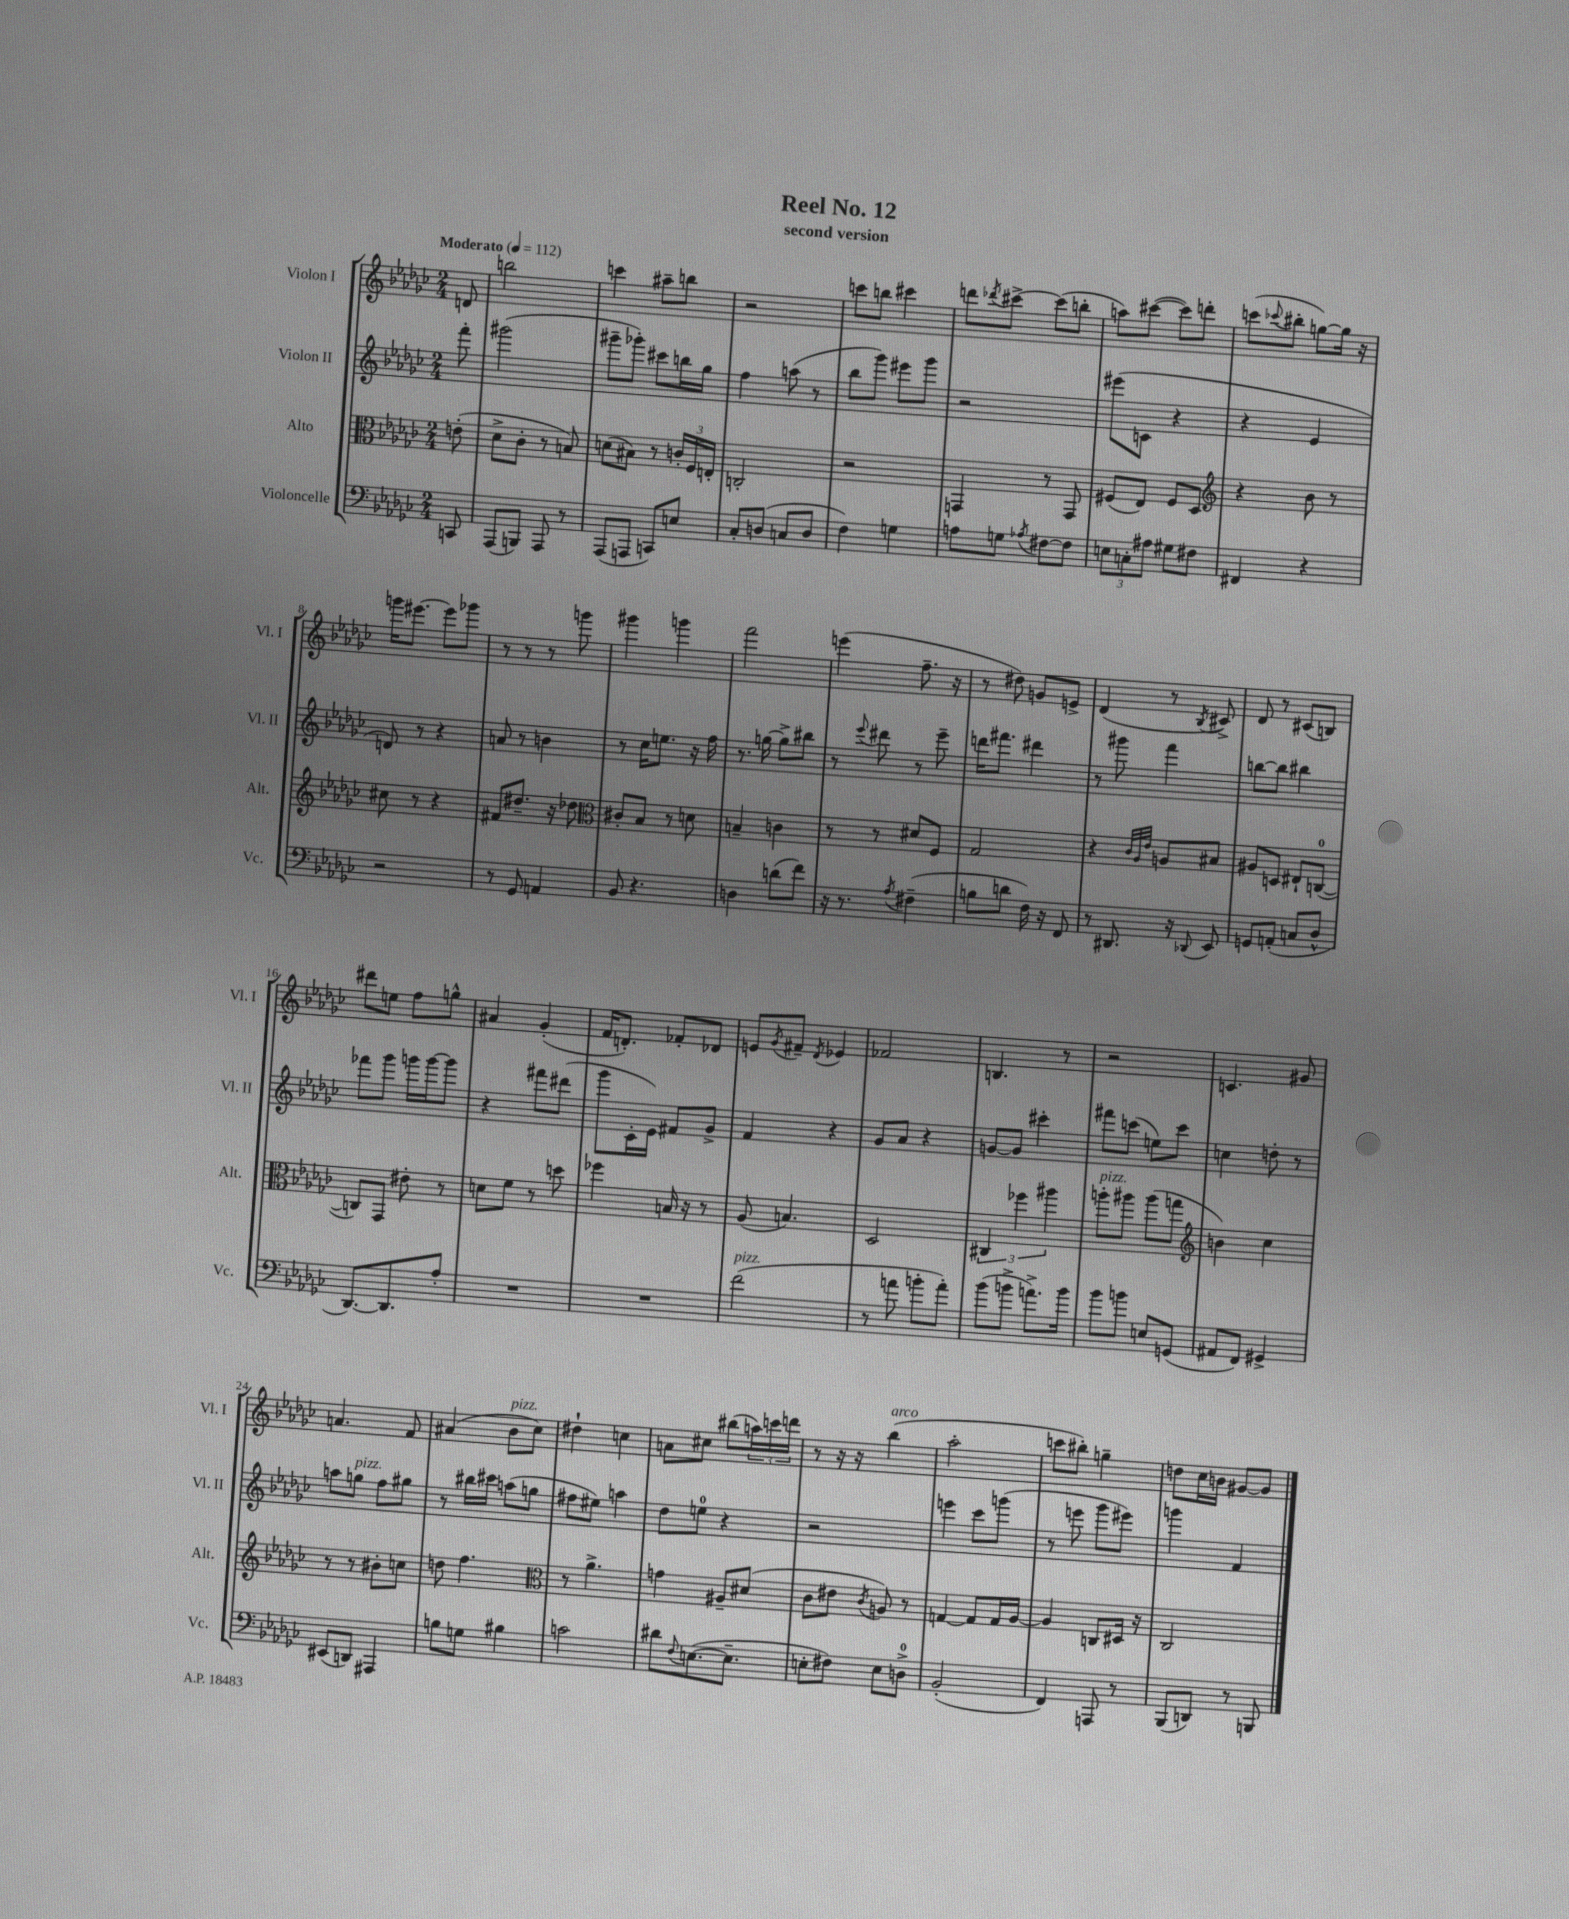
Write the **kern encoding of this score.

**kern	**kern	**kern	**kern
*staff4	*staff3	*staff2	*staff1
*clefF4	*clefC3	*clefG2	*clefG2
*k[b-e-a-d-g-c-]	*k[b-e-a-d-g-c-]	*k[b-e-a-d-g-c-]	*k[b-e-a-d-g-c-]
*M2/4	*M2/4	*M2/4	*M2/4
*MM112	*MM112	*MM112	*MM112
8CC	(8e'	8fff'	8d
=	=	=	=
(8AAA-	8d-^	(2ggg#	2bb
8BBB)	8c-'	.	.
8AAA-	8r	.	.
8r	8B)	.	.
=	=	=	=
(8AAA-	(8d	8ggg#~	4ccc
8AAA	8B#)	8ggg-')	.
8CC)	8r	8ccc#	8aa#~
8E	24c'	16bb	8bb
.	24F	.	.
.	.	16gg-	.
.	24E'	.	.
=	=	=	=
8C-'	2C'	4ff	2r
(8D	.	.	.
8C	.	(8aa	.
8D	.	8r	.
=	=	=	=
4F)	2r	8bb-	8ccc
.	.	8ggg-)	8bb
4G	.	8eee#	4ccc#
.	.	8ggg-	.
=	=	=	=
8A	4GG	2r	8ddd
.	.	.	8qddd-
8G	.	.	[8ccc#^
8qA-	.	.	.
[8F#	8r	.	(8ccc#]
8F#]	8GG	.	8bb'
=	=	=	=
12E	(8F#	(8eee#	8aa)
12C'	.	.	.
.	8E-)	8c	([8ccc#
12A#	.	.	.
8G#	8F#	4r	8ccc#])
8F#	8D-	.	8ddd'
=	=	=	=
*	*clefG2	*	*
4FF#	4r	4r	(8ccc
.	.	.	8qqccc-
.	.	.	8bb#'
4r	8b-	4e-	[8gg)
.	8r	.	16gg]
.	.	.	16r
=	=	=	=
2r	8cc#	8d)	16ggg
.	.	.	[8.eee#
.	8r	8r	.
.	4r	4r	8eee#]
.	.	.	8ggg-
=	=	=	=
8r	8f#	8a	8r
8GG-	8.dd#~	8r	8r
4AA	.	4b	8r
.	16r	.	.
.	8dd-	.	8ggg
=	=	=	=
*	*clefC3	*	*
8BB-	8c#'	8r	4ggg#
4.r	8B-	16cc-	.
.	.	8.ee	.
.	8r	.	4ggg
.	8d	16r	.
.	.	16ff	.
=	=	=	=
4D	4B~	8.r	2fff
.	.	[16gg	.
(8d	4c	8gg^]	.
8f)	.	8bb#	.
=	=	=	=
16r	8r	8r	(4eee
8.r	.	.	.
.	.	8qqeee-	.
.	8r	8ddd#	.
8qA-	.	.	.
(4F#~	8d#	8r	8.ff~
.	8F	8eee-~	.
.	.	.	16r
=	=	=	=
8B	2G-	16ddd	8r
.	.	8.fff#	.
8d	.	.	8dd#)
16F)	.	4ddd#	8g
16r	.	.	.
8FF	.	.	8e^
=	=	=	=
8r	4r	8r	(4d-
8.DD#	.	8ggg#	.
.	32qqc-	.	.
.	32qqA-	.	.
.	32qqe-	.	.
.	8A	4fff	8r
16r	.	.	.
8qqDD-	.	.	8qB-
8EE-	8B#	.	8c#^)
=	=	=	=
8GG	8A#	[8bb	8d-
(8AA'	8D	8bb]	8r
8C	8E#`	4bb#	(8c#
8D-^^	([8C	.	8B)
=	=	=	=
[8.DD-)	8C])	8fff-	8ddd#
.	8GG-	8ggg-	8ee
8.DD-]	.	.	.
.	8e#'	16ggg	8ff
.	.	[16ggg	.
8A-'	8r	8ggg]	8gg^^
=	=	=	=
2r	8d	4r	4a#
.	8f	.	.
.	8r	8fff#	(4g-'
.	8dd	(8ddd#	.
=	=	=	=
2r	4ff-	8ggg-	16f
.	.	.	8.d')
.	.	16c-'	.
.	.	16e-)	.
.	16B	8f#	8f-'
.	16r	.	.
.	8r	8g-^	8d-
=	=	=	=
(2f	(8A-	4f	8e
.	.	.	8qg-
.	4.B)	.	8f#~
.	.	.	8qd-
.	.	4r	4e-
=	=	=	=
8r	2D-	8g-	2f-
8a	.	8a-	.
8b'	.	4r	.
8a')	.	.	.
=	=	=	=
(8b-	6C#	[8g	4.B
8b^	.	8g]	.
.	6ff-	.	.
8.a^)	.	4ccc#'	.
.	6aa#	.	.
.	.	.	8r
16b	.	.	.
=	=	=	=
8b-	8aa'	8fff#	2r
8b	8aa#	(8ccc	.
8E	(8aa#	8ee)	.
(8GG	8gg	8ccc	.
=	=	=	=
*	*clefG2	*	*
8AA#	4b)	4cc	4.c
8FF)	.	.	.
4GG#^	4cc-	8dd'	.
.	.	8r	8g#
=	=	=	=
(8EE#	8r	8aa	4.a
8DD)	8r	8gg	.
4AAA#	8b#'	8ff	.
.	8cc	8gg#	8f
=	=	=	=
8B	8dd	8r	(4a#
8G	4.ff	16bb#	.
.	.	16ccc#	.
4B#	.	(8aa	8b-
.	.	8gg	8cc-)
=	=	=	=
*	*clefC3	*	*
2c	8r	8ff#	4dd#`
.	4.a-^	8ee#)	.
.	.	4aa	4cc
=	=	=	=
8d#	4g	8dd-	8a
8qqF	.	.	.
([8.E	.	8ee	8cc#
.	8A#~	4r	(8bb#
8.E~]	.	.	.
.	(8d#	.	24aa)
.	.	.	24ccc
.	.	.	24ddd
=	=	=	=
8E'	8c-	2r	8r
8F#)	8e#	.	16r
.	.	.	16r
.	8qc-	.	.
8E	8A)	.	(4bb-
8D^	8r	.	.
=	=	=	=
(2BB-'	[4G	4eee	2aa-'
.	8G]	8ccc-	.
.	16G	(8ggg	.
.	[16A-	.	.
=	=	=	=
4FF)	4A-]	8r	8ccc
.	.	8eee	8bb#')
8AAA	8C	8ggg-	4gg~
8r	16D#	8eee#)	.
.	16r	.	.
=	=	=	=
(8BBB-	2C-	4ggg	8dd
8DD)	.	.	16cc-
.	.	.	16b
8r	.	4f	[8g#
8BBB	.	.	8g#]
==	==	==	==
*-	*-	*-	*-
